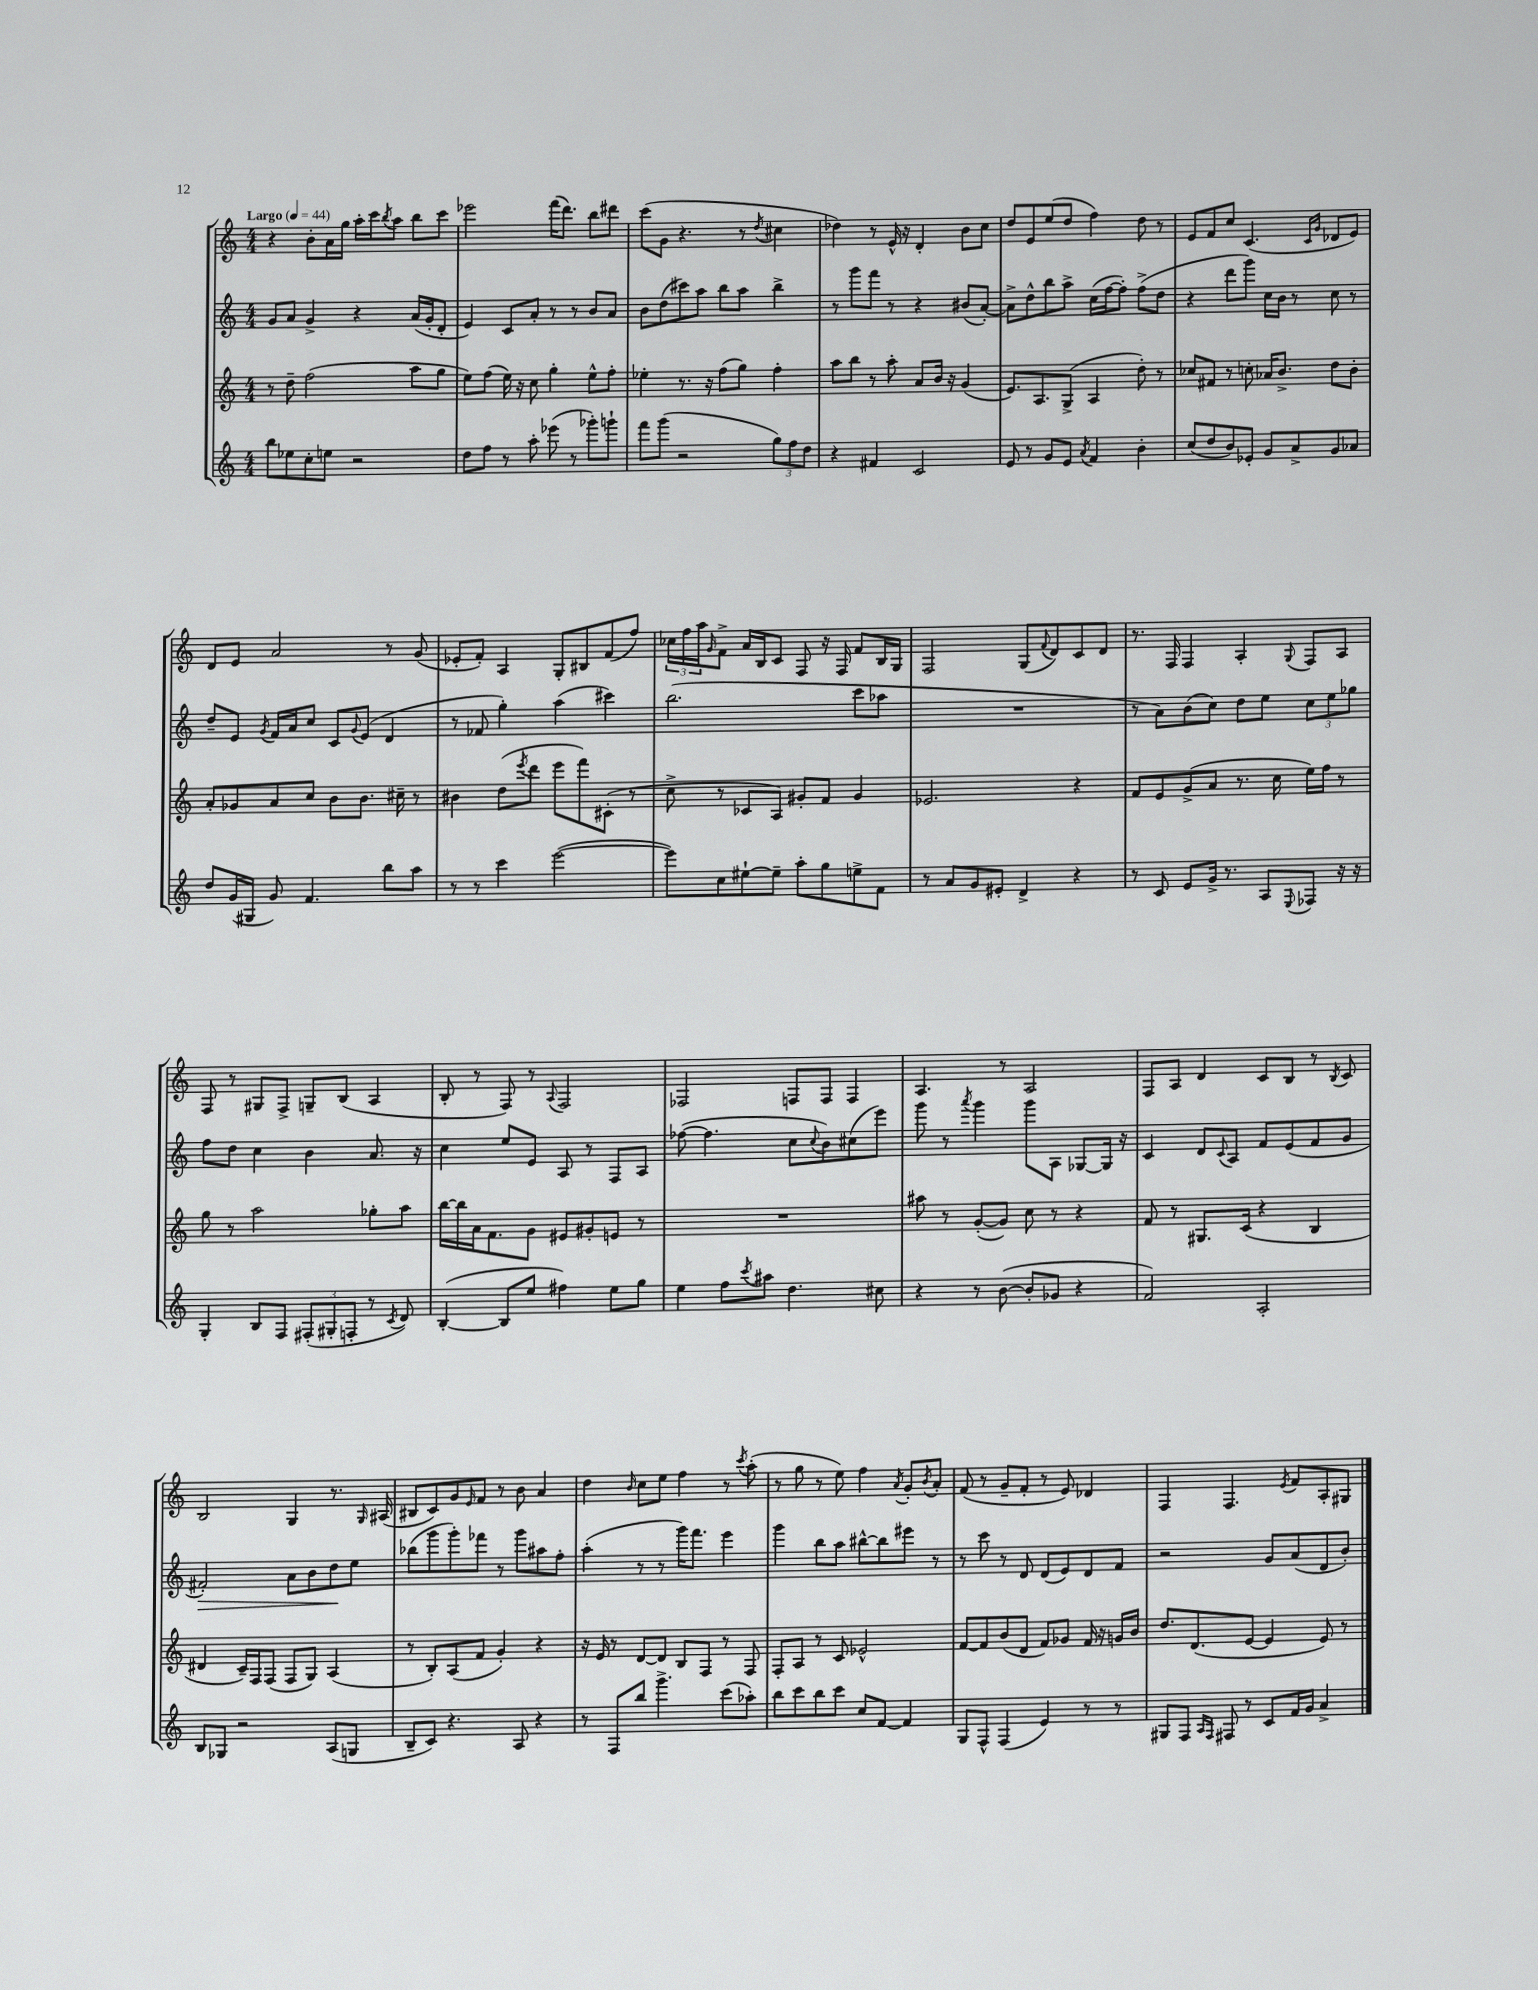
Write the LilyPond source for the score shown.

<<
\new StaffGroup <<
\new Staff = "s0" {
    \clef treble \key c \major \numericTimeSignature \time 4/4 \tempo "Largo" 4 = 44
    r4 b'8-. a'16 g''16 a''16-. c'''16 \acciaccatura { b''8 } a''8 b''8 c'''8 |
    ees'''2 f'''16( d'''8.) b''8 dis'''8 |
    c'''8( g'8 r4. r8 \acciaccatura { d''8 } cis''4 |
    des''4) r8 e'16-^ r16 d'4-. b'8 c''8 |
    d''8 e'8 e''8( d''8 f''4) d''8 r8 |
    e'8 f'8 c''8 c'4.( \grace { c'16 g'16 } des'8 e'8) |
    d'8 e'8 a'2 r8 g'8( |
    ees'8-. f'8-.) a4 g8-. bis8 f'8( f''8) |
    \tuplet 3/2 { ces''16 f''16 a''16 } \grace { g'16 } f'8-> a'16 b16 c'8 f8 r16 f16 f'8 b16 g16 |
    f2 g8( \appoggiatura { f'8 } d'8) c'8 d'8 |
    r8. f16 f4 a4-. \appoggiatura { g8 } f8 a8 |
    f8 r8 gis8 f8-> g8-- b8( a4 |
    b8-. r8 f8) r8 \appoggiatura { a8 } f2 |
    fes2 f8 f8 f4 |
    a4. r8 a2 |
    f8 a8 d'4 c'8 b8 r8 \acciaccatura { b8 } c'8 |
    b2 g4 r8. \grace { g16 } ais16( |
    bis8 c'8) g'8 \grace { e'16 } f'8 r8 b'8 a'4 |
    d''4 \grace { b'16 } c''8 e''8 f''4 r8 \acciaccatura { c'''8 } a''8-.( |
    r8 g''8 r8 e''8) f''4 \acciaccatura { a'8 } g'8-. \acciaccatura { b'8 } a'8-. |
    f'8( r8 g'8-- f'8-. r8 e'8) des'4 |
    f4 f4. \acciaccatura { e'8 } f'8 a8-. gis8 \bar "|." |
}
\new Staff = "s1" {
    \clef treble \key c \major \numericTimeSignature \time 4/4
    g'8 a'8 g'4-> r4 a'16( g'16-. d'8-. |
    e'4) c'8 a'8-. r8 r8 b'8 a'8 |
    b'8 d''8( cis'''8) a''8 b''8 a''8 b''4-> |
    r8 g'''8 f'''8 r8 r4 bis'8( a'8~-.) |
    a'8-> d''8-^ b''8 a''8-> c''16( f''16~ f''8-.) f''8->( d''8 |
    r4 d'''8 g'''8) c''16 b'16 r8 c''8 r8 |
    d''8-- e'8 \acciaccatura { g'8 } f'16 a'16 c''8 c'8 \appoggiatura { g'8 } e'8( d'4 |
    r8 fes'8 g''4-.) a''4( cis'''4) |
    b''2.( c'''8 aes''8 |
    R1 |
    r8 a'8) b'8( c''8) d''8 e''8 \tuplet 3/2 { c''8 e''8 ges''8 } |
    f''8 d''8 c''4 b'4 a'8. r16 |
    c''4 e''8 e'8 a8 r8 f8 a8 |
    fes''8~( fes''4. c''8 \appoggiatura { c''8 } b'8) cis''8( e'''8) |
    g'''8 r8 \acciaccatura { a'''8 } g'''4 g'''8 a8 ges8~ ges16 r16 |
    c'4 d'8 \appoggiatura { c'8 } a8 f'8 e'8( f'8 g'8 |
    fis'2-.\>) a'8 b'8 d''8\! e''8 |
    bes''8( g'''8 g'''8-.) fes'''8 r8 g'''8 ais''8 f''8-. |
    a''4-.( r8 r8 g'''16) f'''8. e'''4 |
    g'''4 b''8 a''8 bis''8~-^ bis''8 eis'''8 r8 |
    r8 c'''8 r8 d'8 d'8( e'8) d'8 f'8 |
    r2 g'8 a'8( d'8 b'8-.) \bar "|." |
}
\new Staff = "s2" {
    \clef treble \key c \major \numericTimeSignature \time 4/4
    r8 d''8-- f''2( a''8 g''8 |
    e''8) f''8( e''16) r16 c''8 g''4-. e''8-^ f''8-. |
    ees''4-. r8. r16 f''8( g''8) f''4-. |
    a''8 b''8 r8 a''8-. a'8 b'16 r16 g'4( |
    e'8.) a8. g8->( a4 d''8-.) r8 |
    ces''8 fis'8 r8 c''8-. aes'16 b'8.-> d''8 b'8-. |
    a'8-. ges'8 a'8 c''8 b'8 b'8. cis''16-- r8 |
    bis'4 d''8( \acciaccatura { e'''8 } d'''8 e'''8 f'''8) cis'8-.( r8 |
    c''8-> r8 ces'8 a8) gis'8-. f'8 gis'4 |
    ees'2. r4 |
    f'8 e'8 g'8->( a'8 r8. c''16 e''16) f''16 r8 |
    g''8 r8 a''2 ges''8-. a''8 |
    b''16~ b''16 a'16 f'8. g'8 eis'8 gis'8-. e'8 r8 |
    R1 |
    ais''8 r8 g'8~-.( g'8) c''8 r8 r4 |
    f'8 r8 gis8. c'16( r4 b4 |
    dis'4 c'16--) f16 f8( f8 g8) a4( |
    r8 b8-.) a8( f'8 g'4-.) r4 |
    r16 e'16 r8 d'8~ d'8 b8 f8 r8 f8 |
    f8-. a8 r8 c'8 ees'2-^ |
    f'8~ f'8 b'8( d'8 f'8) ges'8 f'16 r16 g'16 b'16 |
    d''8. d'8.( e'8~ e'4 e'8) r8 \bar "|." |
}
\new Staff = "s3" {
    \clef treble \key c \major \numericTimeSignature \time 4/4
    b''8 ees''8 c''8-. e''8 r2 |
    d''8 f''8 r8 a''8-. ees'''8( r8 ges'''8-.) g'''8-! |
    f'''8 g'''8( r2 \tuplet 3/2 { g''8) f''8 d''8 } |
    r4 fis'4 c'2 |
    e'8 r8 g'8 e'8 \acciaccatura { a'8 } f'4 b'4-. |
    c''8( d''8 b'8) ees'8-. g'8 a'8-> g'8 aes'8 |
    d''8 g'16( gis16 g'8) f'4. b''8 a''8 |
    r8 r8 c'''4 e'''2~( |
    e'''8) c''8 eis''8~-! eis''8-- a''8-. g''8 e''8-> f'8 |
    r8 a'8 g'8 eis'8-. d'4-> r4 |
    r8 c'8 e'8 g'16-> r8. a8 \appoggiatura { e8 } fes8 r16 r16 |
    g4-. b8 f8 \tuplet 3/2 { fis8-.( gis8-. f8-. } r8 \acciaccatura { c'8 } d'8) |
    b4~-.( b8 e''8 fis''4) e''8 g''8 |
    e''4 f''8 \acciaccatura { c'''8 } ais''8 d''4. cis''8 |
    r4 r8 b'8~( b'8-. ges'8 r4 |
    f'2) a2-. |
    b8 ges8 r2 a8( g8 |
    b8-- c'8) r4. a8 r4 |
    r8 f8 b''8 g'''4.-> c'''8( aes''8-.) |
    b''8 c'''8 b''8 c'''8 c''8 f'8~ f'4 |
    g8 f8-^ f4( e'4) r8 r8 |
    gis8 f8 \grace { a16 f16 } fis8 r8 c'8 f'16 g'16 a'4-> \bar "|." |
}
>>
>>
\layout { \context { \Score \remove "Bar_number_engraver" } }
